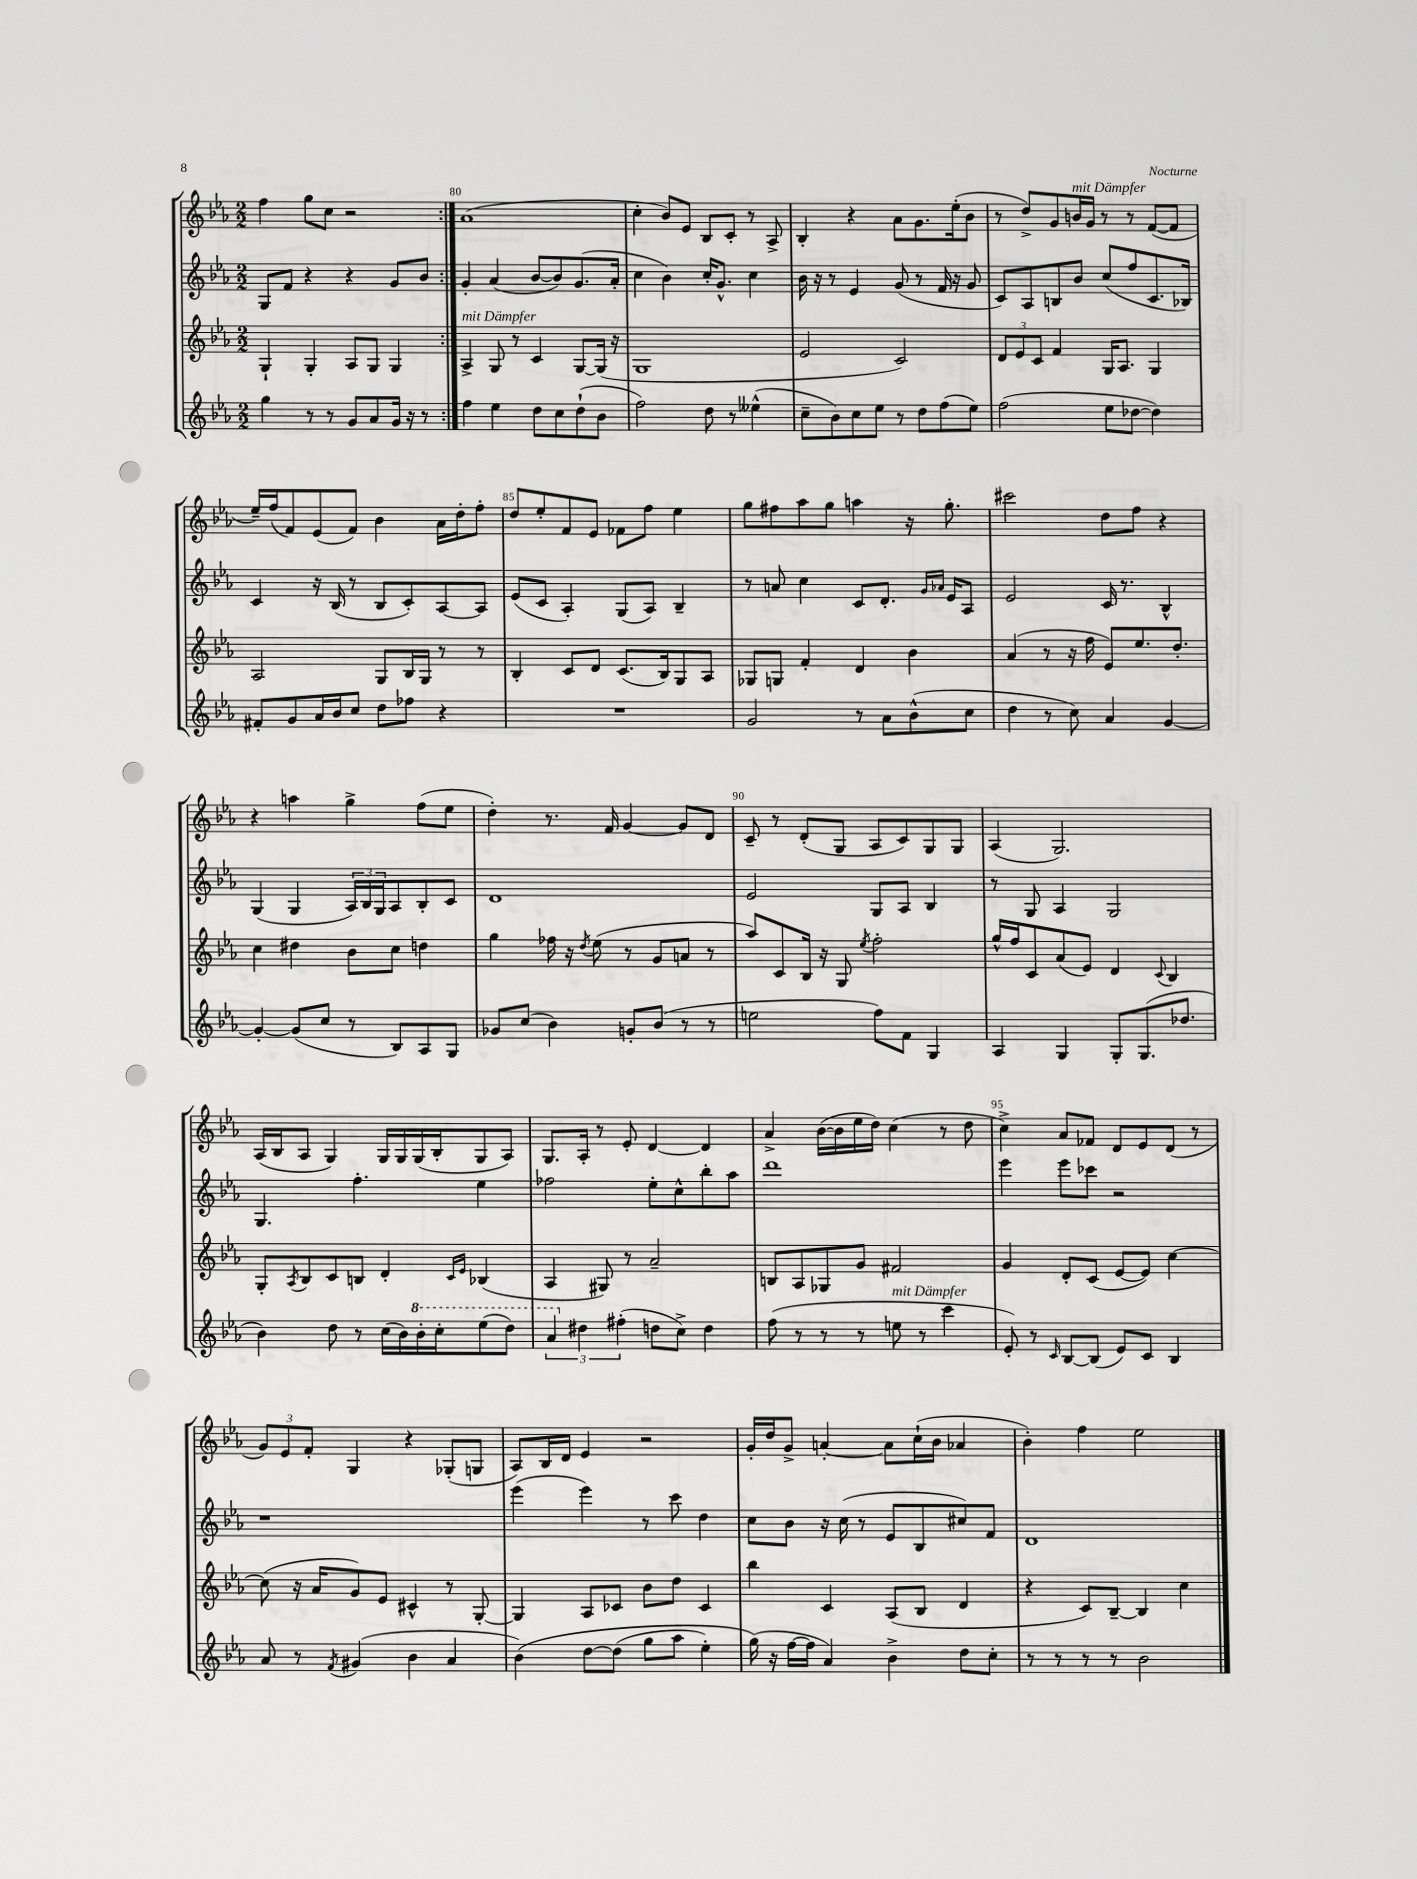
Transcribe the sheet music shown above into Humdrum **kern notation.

**kern	**kern	**kern	**kern
*staff4	*staff3	*staff2	*staff1
*clefG2	*clefG2	*clefG2	*clefG2
*k[b-e-a-]	*k[b-e-a-]	*k[b-e-a-]	*k[b-e-a-]
*M2/2	*M2/2	*M2/2	*M2/2
4gg	4G`	8G	4ff
.	.	8f	.
8r	4G'	4r	8gg
8r	.	.	8cc
8g	8A-	4r	2r
8a-	8G	.	.
16g	4G	8g	.
16r	.	.	.
8r	.	8b-	.
=:|!	=:|!	=:|!	=:|!
4ff	4A-^	4g'	(1a-
4ee-	8G	(4a-	.
.	8r	.	.
8dd	4c	[8b-	.
8cc	.	8b-])	.
(8dd`	[8G	(8.g	.
8b-	(16G]	.	.
.	16r	16a-'	.
=	=	=	=
2ff)	1G	4cc	4cc'
.	.	4b-)	8b-)
.	.	.	8e-
8dd	.	16cc'	8B-
.	.	8.g^^	.
8r	.	.	8c'
(4ee--^^	.	4cc	8r
.	.	.	8A-^
=	=	=	=
8cc~	2e-	16b-	4B-'
.	.	16r	.
8b-)	.	8r	.
8cc	.	4e-	4r
8ee-	.	.	.
8r	2c)	(8g	8a-
8dd	.	8r	8.g
(8ff	.	16f	.
.	.	16r	(16ee-'
8ee-)	.	8g	8b-
=	=	=	=
(2ff	12d	8c)	8r
.	12e-	.	.
.	.	8A-	8dd^)
.	12c	.	.
.	4f	8B	8g
.	.	8b-	16b
.	.	.	16g
8ee-	16G	(8cc	8r
.	8.A-	.	.
[8dd-	.	8ff	8r
4dd-])	4G	8.c	([8f
.	.	.	8f]
.	.	16B-)	.
=	=	=	=
8f#'	2A-	4c	16ee-~)
.	.	.	(16ff
8g	.	.	8f)
16a-	.	16r	(8e-
16b-	.	(16B-	.
8cc	.	8r	8f)
8dd	8G	8B-	4b-
8ff-	16B-	8c')	.
.	16G	.	.
4r	8r	[8A-	16a-
.	.	.	16dd'
.	8r	8A-]	8ff'
=	=	=	=
1r	4B-'	(8e-	8dd
.	.	8c	8ee-'
.	8c	4A-')	8f
.	8d	.	8e-
.	(8.c	(8G	8f-
.	.	8A-)	8ff
.	16B-)	.	.
.	8G	4B-~	4ee-
.	8A-	.	.
=	=	=	=
2g	8G-	8r	8gg
.	8G	8a	8ff#
.	4f'	4cc	8aa-
.	.	.	8gg
8r	4d	8c	4aa
8a-	.	8.d'	.
(8b-^^	4b-	.	16r
.	.	16qqg	.
.	.	16qqa-	.
.	.	16e-	8.gg'
8cc	.	8A-	.
=	=	=	=
4dd	(4a-	2e-	2ccc#
8r	8r	.	.
8cc)	16r	.	.
.	16ff	.	.
4a-	8e-)	16c	8dd
.	.	8.r	.
.	8.ee-	.	8ff
[4g	.	4B-^^	4r
.	8.dd'	.	.
=	=	=	=
4g'_	4cc	(4G	4r
(8g]	4dd#	4G	4aa
8cc	.	.	.
8r	8b-	24A-)	4gg^
.	.	24B-	.
.	.	24G	.
8B-)	8cc	8A-	.
8A-	4dd	8B-'	(8ff
8G	.	8c	8ee-
=	=	=	=
8g-	4gg	1d	4dd')
(8cc	.	.	.
4b-)	16ff-	.	8.r
.	16r	.	.
.	8qdd	.	.
.	(8ee-	.	.
.	.	.	16f
8g'	8r	.	[4g
(8b-	8g	.	.
8r	8a	.	8g]
8r	8r	.	8d
=	=	=	=
2ee	8aa-)	2e-	8c~
.	8c	.	8r
.	16B-	.	(8d'
.	16r	.	.
.	8G	.	8G
.	8qee-	.	.
8ff)	2ff'	8G	8A-
8f	.	8A-	8c)
4G	.	4B-	8G
.	.	.	8G
=	=	=	=
4A-	16gg^^	8r	(4A-
.	16ff	.	.
.	8c	8G	.
4G	(8a-	4A-	2.G)
.	8e-)	.	.
8G'	4d	2G	.
(8.G	.	.	.
.	8qqc	.	.
.	4B-	.	.
8.dd-	.	.	.
=	=	=	=
4b-)	8G'	4.G	(16A-
.	.	.	16B-
.	8qA-	.	.
.	8B-	.	8A-
8dd	8c	.	4G)
8r	8B	4.ff'	.
(16cc	4d'	.	16G
16b-)	.	.	16G
16bb-'	.	.	(16G
16ccc'	.	.	16B-'
.	16qqc	.	.
.	16qqe-	.	.
(8eee-	(4B-	4ee-	8G
8ddd)	.	.	8A-)
=	=	=	=
6aa-	4A-	2ff-	8.G
6dd#	.	.	.
.	.	.	16A-'
.	8G#)	.	8r
(6ff#'	.	.	.
.	8r	.	8e-'
8dd	2a-~	8ee-'	[4d
8cc^)	.	8cc^^	.
4dd	.	8bb-'	4d]
.	.	8aa-	.
=	=	=	=
(8ff	8B	1ddd	4a-^
8r	8A-	.	.
8r	8G-	.	([16b-
.	.	.	16b-]
8r	8g	.	16ee-
.	.	.	16dd)
8ee	2f#	.	(4cc
8r	.	.	.
4ccc	.	.	8r
.	.	.	8dd
=	=	=	=
8e-')	4g	4eee-	4cc^)
8r	.	.	.
16qqc	.	.	.
[8B-	8d'	8eee-	8a-
(8B-]	(8c	8ccc-	8f-
8e-)	[8e-	2r	8d
8c	8e-])	.	8e-
4B-	[4cc	.	(8d
.	.	.	8r
=	=	=	=
8a-	(8cc]	1r	12g)
.	.	.	12e-
8r	16r	.	.
.	.	.	12f'
.	16a-	.	.
8qf	.	.	.
(4g#	8g)	.	4G
.	8e-	.	.
4b-	4c#^^	.	4r
4a-	8r	.	(8G-'
.	[8G'	.	8G
=	=	=	=
&(4b-)	4G]	(4eee-	8A-)
.	.	.	16B-
.	.	.	16d
[8dd	8A-	4eee-)	4e-
(8dd]	8c-	.	.
8gg	8b-	8r	2r
8aa-	8dd	8ccc	.
4ee-')	4c-	4dd	.
=	=	=	=
(16gg&)	4bb-	8cc	16g'
16r	.	.	16dd
[16ff	.	8b-	8g^
16ff]	.	.	.
4a-)	4c	16r	[4a'
.	.	(16cc	.
.	.	8r	.
4b-^	(8A-	8e-	8a]
.	8B-	8B-	(16cc`
.	.	.	16b-
8dd	4d	8cc#)	4a-
8cc'	.	8f	.
=	=	=	=
8r	4r	1d	4b-')
8r	.	.	.
8r	8c)	.	4ff
8r	[8B-~	.	.
2b-	4B-]	.	2ee-
.	4cc	.	.
==	==	==	==
*-	*-	*-	*-
